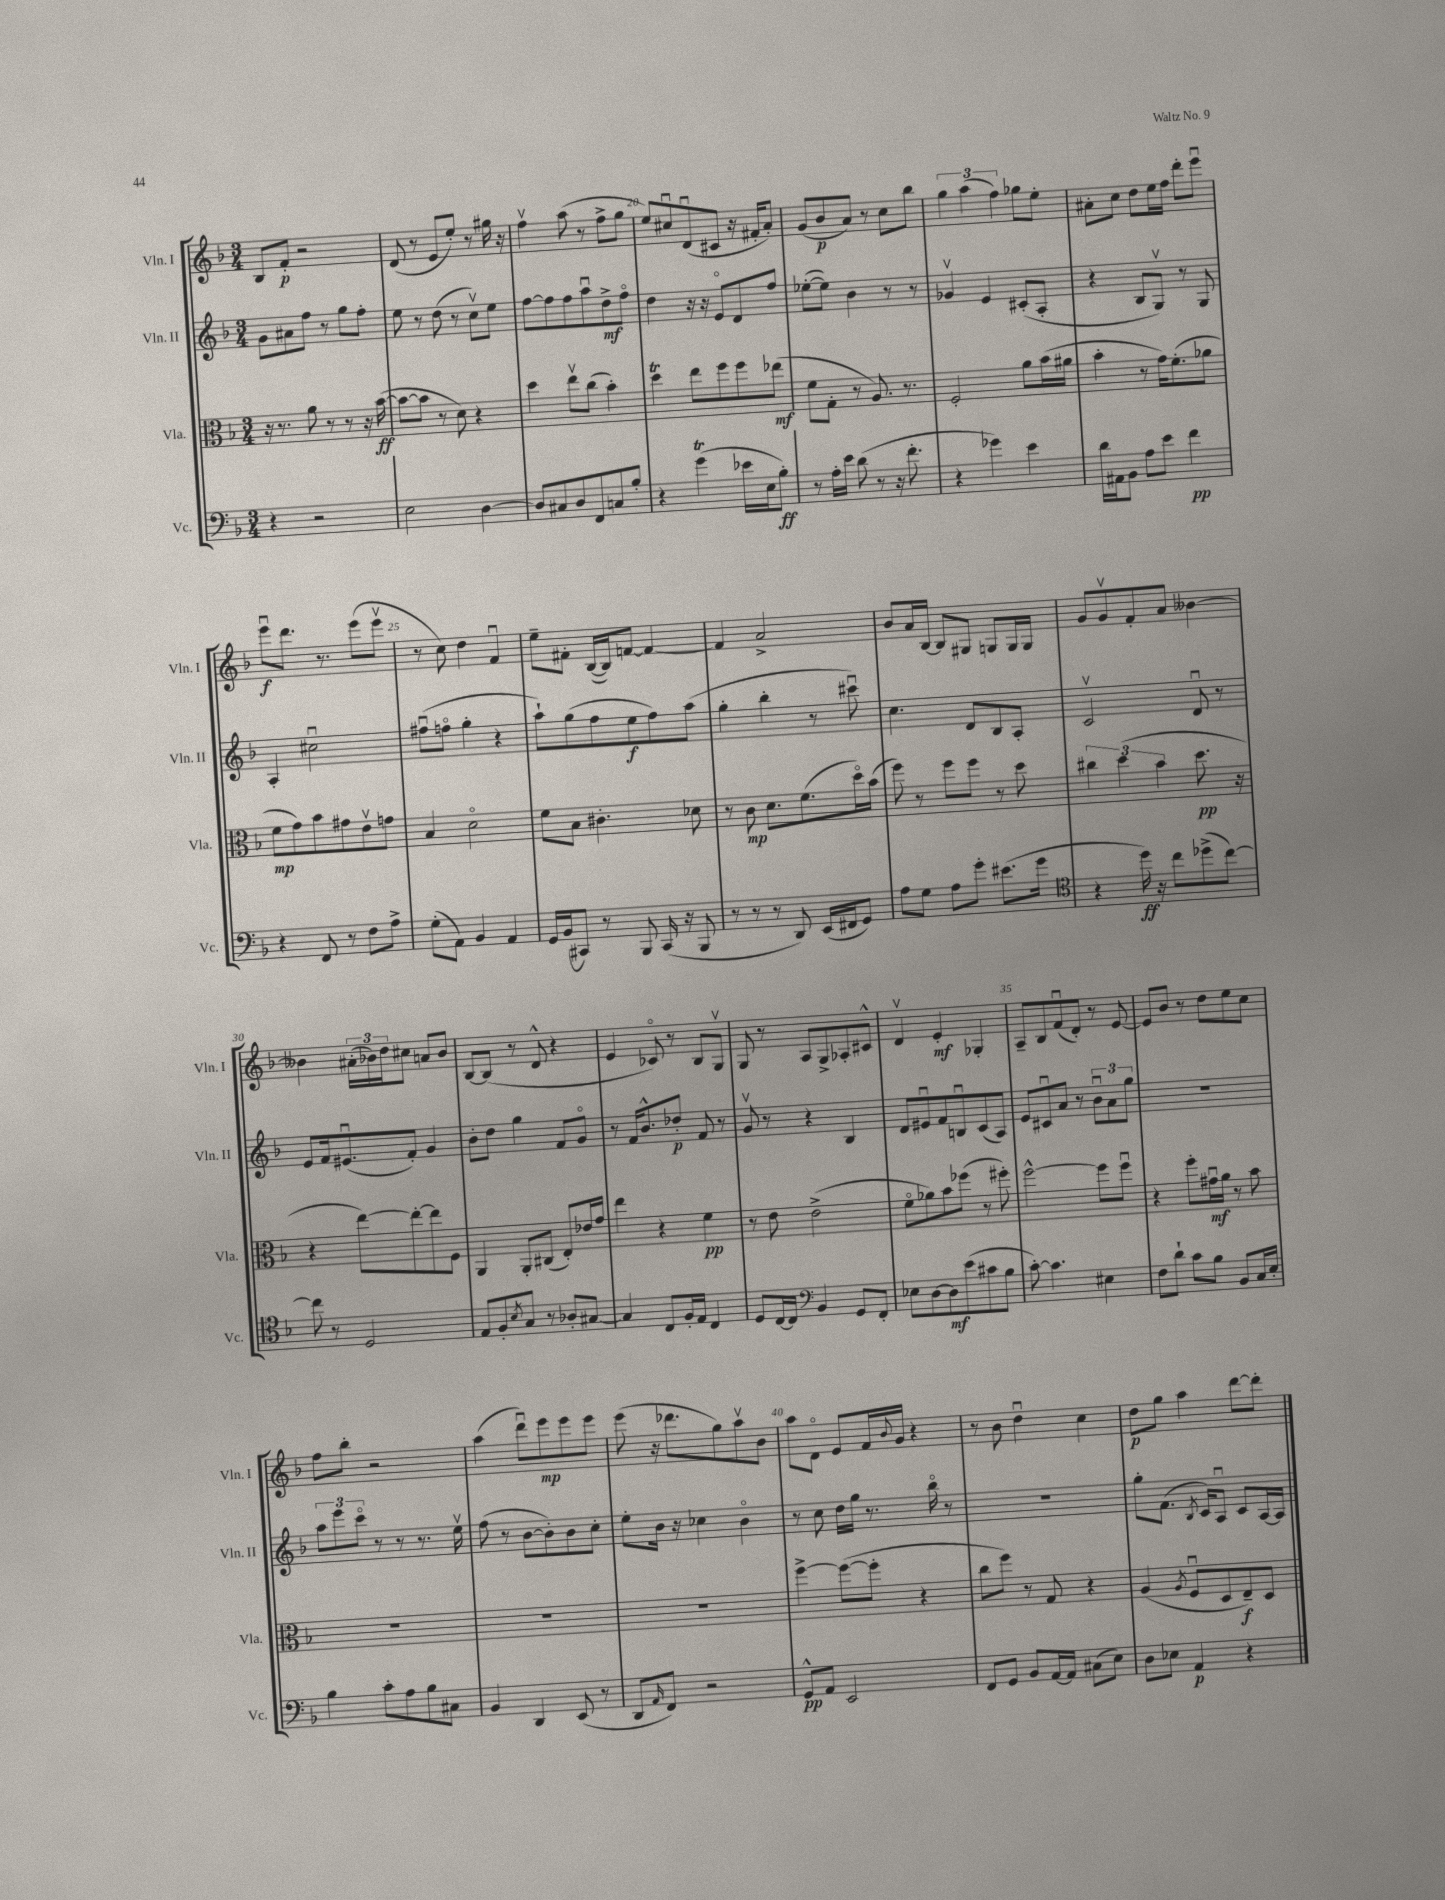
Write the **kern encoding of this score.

**kern	**dynam	**kern	**dynam	**kern	**dynam	**kern	**dynam
*part4	*part4	*part3	*part3	*part2	*part2	*part1	*part1
*staff4	*staff4	*staff3	*staff3	*staff2	*staff2	*staff1	*staff1
*I"Vc.	*	*I"Vla.	*	*I"Vln. II	*	*I"Vln. I	*
*I'Vc.	*	*I'Vla.	*	*I'Vln. II	*	*I'Vln. I	*
*clefF4	*	*clefC3	*	*clefG2	*	*clefG2	*
*k[b-]	*	*k[b-]	*	*k[b-]	*	*k[b-]	*
*M3/4	*	*M3/4	*	*M3/4	*	*M3/4	*
=17	=17	=17	=17	=17	=17	=17	=17
4r	.	16r	.	8g\L	.	8B-/L	.
.	.	8.r	.	.	.	.	.
.	.	.	.	8a#X\	.	8f'/J	p
2r	.	8a\	.	8ff\J	.	2r	.
.	.	8r	.	8r	.	.	.
.	.	8r	.	8gg\L	.	.	.
.	.	16r	.	8ff'\J	.	.	.
.	.	([16b-\	ff	.	.	.	.
=18	=18	=18	=18	=18	=18	=18	=18
2E\	.	8b-\L_	.	8ee\	.	(8d/	.
.	.	8b-\J]	.	8r	.	8r	.
.	.	8r	.	(8dd\	.	8e/L	.
.	.	8d\)	.	8r	.	8ee'/J)	.
[4D\	.	4r	.	8ccv\L)	.	8r	.
.	.	.	.	8ee\J	.	16gg#X\	.
.	.	.	.	.	.	16r	.
=19	=19	=19	=19	=19	=19	=19	=19
8D/L]	.	4dd\	.	[8ff\L	.	4ffv\	.
8C#X/	.	.	.	8ff\]	.	.	.
8D/	.	8eev\L	.	8ff\	.	(8aa\	.
8FF/	.	(8cc\J	.	8aau\	.	8r	.
8Cn/	.	4b-'\)	.	8dd^\	mf	8ff^\L	.
8B-'/J	.	.	.	8ff\J	.	8gg\J	.
=20	=20	=20	=20	=20	=20	=20	=20
4r	.	4ddT\	.	4dd\	.	8ee/L)	.
.	.	.	.	.	.	8cc#Xu/	.
(4gT\	.	8ee\L	.	16r	.	(8du/	.
.	.	.	.	16r	.	.	.
.	.	8ff\	.	8e/L	.	8c#X/J	.
16e-X\LL	.	8ff\	.	8d/	.	16r	.
16E\J	.	.	.	.	.	16f#X'/KL	.
8B-'\J)	ff	(8ee-X\J	mf	8ff/J	.	8a'/J)	.
=21	=21	=21	=21	=21	=21	=21	=21
8r	.	8f\L	.	([8ee-X'\L	.	(8g/L	.
16A'\LL	.	8G'\J	.	8ee-\J])	.	8b-/	p
16e\JJ	.	.	.	.	.	.	.
(8d\	.	8r	.	4b-\	.	8a/J)	.
8r	.	8.A/)	.	.	.	8r	.
16r	.	.	.	8r	.	8cc\L	.
8.f'\	.	8.r	.	.	.	.	.
.	.	.	.	8r	.	8bb-\J	.
=22	=22	=22	=22	=22	=22	=22	=22
4r	.	2F'/	.	4g-Xv/	.	6gg\	.
.	.	.	.	.	.	(6aa\	.
4g-X\)	.	.	.	4e/	.	.	.
.	.	.	.	.	.	6ff\)	.
4e\	.	8a\L	.	(8c#X'/L	.	8gg-X\L	.
.	.	(16b-\L	.	8A'/J	.	8ee'\J	.
.	.	16a#X\JJ	.	.	.	.	.
=23	=23	=23	=23	=23	=23	=23	=23
16d\LL	.	4b-'\	.	4r	.	8a#X'\L	.
16AA#X\J	.	.	.	.	.	.	.
8BB-\J	.	.	.	.	.	8cc\J	.
8A\L	.	8r	.	8B-/L	.	8dd\L	.
8e\J	.	16g\KL)	.	8Gv/J)	.	16ee\L	.
.	.	(8.f'\	.	.	.	16ff\JJ	.
4f\	pp	.	.	8r	.	8ddd'\L	.
.	.	8a-X\J	.	8G/	.	8eeeu\J	.
!!LO:LB:g=z
=24	=24	=24	=24	=24	=24	=24	=24
4r	.	8f\L	mp	4A'/	.	8eeeu\L	f
.	.	8g\)	.	.	.	8.ddd\J	.
8FF/	.	8b-\	.	2cc#Xu\	.	.	.
.	.	.	.	.	.	8.r	.
8r	.	8g#X\	.	.	.	.	.
8F\L	.	8ev\	.	.	.	(8eee\L	.
8A^\J	.	8gn\J	.	.	.	8eeev\J	.
=25	=25	=25	=25	=25	=25	=25	=25
(8G'\L	.	4B-/	.	(8ff#Xu\L	.	8r	.
8AA\J)	.	.	.	8ffn\J	.	8cc\)	.
4BB-/	.	2d\	.	4gg'\	.	4dd\	.
4AA/	.	.	.	4r	.	4fu/	.
=26	=26	=26	=26	=26	=26	=26	=26
16GG/LL	.	8f\L	.	8aa`\L)	.	8ee~\L	.
(16BB-/J	.	.	.	.	.	.	.
8CC#X/J)	.	8B-\J	.	(8gg\	.	8f#X'\J	.
8r	.	4.c#X'\	.	8ff\	.	([16B-/LL	.
.	.	.	.	.	.	16B-/J])	.
8BBB-/	.	.	.	8ee\	f	[8fn/J	.
(16CC#/	.	.	.	8ff\)	.	4f/_	.
16r	.	.	.	.	.	.	.
8BBB-/	.	8d-X\	.	(8aa\J	.	.	.
=27	=27	=27	=27	=27	=27	=27	=27
8r	.	8r	.	4gg'\	.	4f/]	.
8r	.	8c\	mp	.	.	.	.
8r	.	8.d\L	.	4bb-'\	.	2a^/	.
8DD/)	.	.	.	.	.	.	.
.	.	(8.f\	.	.	.	.	.
(16EE/LL	.	.	.	8r	.	.	.
16FF#X/J	.	.	.	.	.	.	.
8GG/J)	.	16dd\L)	.	8ccc#Xu\)	.	.	.
.	.	(16b-\JJ	.	.	.	.	.
=28	=28	=28	=28	=28	=28	=28	=28
8A\L	.	8ff\)	.	4.cc\	.	8b-/L	.
8G\J	.	8r	.	.	.	16a/L	.
.	.	.	.	.	.	[16B-/JJ	.
8A\L	.	8ff\L	.	.	.	8B-/L]	.
8g'\J	.	8ff\J	.	8d/L	.	8G#X/J	.
(8.e#X\L	.	8r	.	8B-/	.	8Gn/L	.
.	.	8dd\	.	8A'/J	.	16G/L	.
16g\Jk	.	.	.	.	.	16G/JJ	.
=29	=29	=29	=29	=29	=29	=29	=29
*clefC4	*	*	*	*	*	*	*
4r	.	6cc#X\	.	2cv/	.	8g/L	.
.	.	.	.	.	.	8gv/	.
.	.	(6dd\	.	.	.	.	.
16dd\)	ff	.	.	.	.	8f'/	.
16r	.	.	.	.	.	.	.
.	.	6b-\	.	.	.	.	.
8cc\L	.	.	.	.	.	8a/J	.
(8dd-X^\	.	8.dd\	pp	8du/	.	[4b--X\	.
[8cc\J)	.	.	.	8r	.	.	.
.	.	16r	.	.	.	.	.
!!LO:LB:g=z
=30	=30	=30	=30	=30	=30	=30	=30
8cc\]	.	4r	.	8e/L	.	4b--X\]	.
8r	.	.	.	16f/k	.	.	.
.	.	.	.	(8.e#Xu/	.	.	.
2D/	.	[8ee\L)	.	.	.	(24a#X'\LL	.
.	.	.	.	.	.	24b-X\)	.
.	.	.	.	.	.	24dd\J	.
.	.	8ee'\_	.	8f'/J)	.	8cc#X\J	.
.	.	8ee\]	.	4g/	.	8an/L	.
.	.	8F\J	.	.	.	8b-/J	.
=31	=31	=31	=31	=31	=31	=31	=31
8E/L	.	4AA/	.	8b-'\L	.	[8B-/L	.
8F'/	.	.	.	8dd\J	.	(8B-/J]	.
8qB-/	.	.	.	.	.	.	.
8G/J	.	8AA'/L	.	4gg\	.	8r	.
8r	.	(8C#X/J	.	.	.	8d^^/	.
8A-X'/L	.	8E'/L)	.	8f/L	.	4r	.
[8G#X/J	.	16e-X/L	.	8g/J	.	.	.
.	.	16g/JJ	.	.	.	.	.
=32	=32	=32	=32	=32	=32	=32	=32
4G#/]	.	4ee\	.	8r	.	4e/	.
.	.	.	.	16f/KL	.	.	.
.	.	.	.	8.b-^^/	.	.	.
8C/L	.	4r	.	.	.	8c-X/)	.
16F'/L	.	.	.	8dd-X'/J	p	8r	.
16E/JJ	.	.	.	.	.	.	.
4C/	.	4f\	pp	8f/	.	8B-/L	.
.	.	.	.	8r	.	8Gv/J	.
=33	=33	=33	=33	=33	=33	=33	=33
8D/L	.	8r	.	8gv/	.	8G/	.
[16C/L	.	8e\	.	8r	.	8r	.
16C/JJ]	.	.	.	.	.	.	.
*clefF4	*	*	*	*	*	*	*
4BB-/	.	(2e^\	.	4r	.	8A/L	.
.	.	.	.	.	.	8G^/	.
8GG/L	.	.	.	4B-/	.	8A-X'/	.
8FF'/J	.	.	.	.	.	8c#X^^/J	.
=34	=34	=34	=34	=34	=34	=34	=34
8E-X\L	.	8f\L	.	8d/L	.	4dv/	.
[8D\	.	8a-X\)	.	8e#Xu/	.	.	.
8D\]	mf	8b-\	.	8f/	.	4e'/	mf
(8e\	.	(8ff-X\J	.	8Bnu/	.	.	.
8c#X\	.	8r	.	(8c/	.	4G-X'/	.
8B-\J	.	8ff#X'\)	.	8A/J)	.	.	.
=35	=35	=35	=35	=35	=35	=35	=35
[8c'\)	.	[2ff^^\	.	8e/L	.	8A~/L	.
4.c\]	.	.	.	8c#Xu/	.	8B-/	.
.	.	.	.	8a/J	.	(8fu/	.
.	.	.	.	8r	.	8d'/J)	.
4E#X\	.	8ff\L]	.	12b-u\L	.	8r	.
.	.	.	.	12a\	.	.	.
.	.	8ffu\J	.	.	.	[8e/	.
.	.	.	.	12gg\J	.	.	.
=36	=36	=36	=36	=36	=36	=36	=36
8F\L	.	4r	.	2.r	.	8e/L]	.
8d`\J	.	.	.	.	.	8b-/J	.
8c\L	.	8ff'\L	.	.	.	8r	.
8B-\J	.	16g#Xu\L	mf	.	.	8dd\L	.
.	.	16a\JJ	.	.	.	.	.
8BB-/L	.	8r	.	.	.	8ee\	.
16C/L	.	8b-\	.	.	.	8cc\J	.
16E'/JJ	.	.	.	.	.	.	.
!!LO:LB:g=z
=37	=37	=37	=37	=37	=37	=37	=37
4B-\	.	2.r	.	12aa\L	.	8ff\L	.
.	.	.	.	12eee\	.	.	.
.	.	.	.	.	.	8bb-'\J	.
.	.	.	.	12ccc\J	.	.	.
8c'\L	.	.	.	8r	.	2r	.
8A\	.	.	.	8r	.	.	.
8B-\	.	.	.	8.r	.	.	.
8C#X\J	.	.	.	.	.	.	.
.	.	.	.	16eev\	.	.	.
=38	=38	=38	=38	=38	=38	=38	=38
4BB-/	.	2.r	.	(8ff\	.	(4aa\	.
.	.	.	.	8r	.	.	.
4DD/	.	.	.	[8b-\L	.	8dddu\L)	.
.	.	.	.	8b-'\])	.	8eee\	mp
(8EE/	.	.	.	8b-\	.	8eee\	.
8r	.	.	.	8cc'\J	.	8eee\J	.
=39	=39	=39	=39	=39	=39	=39	=39
8DD/L	.	2.r	.	8ee'\L	.	(8eee\	.
16qqAA/	.	.	.	.	.	.	.
8FF/J)	.	.	.	16b-\Jk	.	16r	.
.	.	.	.	16r	.	8.ddd-X\L	.
2r	.	.	.	4cc-X\	.	.	.
.	.	.	.	.	.	8gg\)	.
.	.	.	.	4b-\	.	8aav\	.
.	.	.	.	.	.	8b-\J	.
=40	=40	=40	=40	=40	=40	=40	=40
8GG^^/L	pp	[4ff^\	.	8r	.	8aa\L	.
8AA/J	.	.	.	8cc\	.	8d\J	.
2EE/	.	(8ff\L_	.	16dd\LL	.	8e/L	.
.	.	.	.	16gg\JJ	.	.	.
.	.	8ff'\J]	.	8.r	.	16f/L	.
.	.	.	.	.	.	8qqb-/	.
.	.	.	.	.	.	16g/JJ	.
.	.	4r	.	.	.	4r	.
.	.	.	.	16bb-\	.	.	.
.	.	.	.	8r	.	.	.
=41	=41	=41	=41	=41	=41	=41	=41
8FF/L	.	8cc\L	.	2.r	.	8r	.
8GG/J	.	8ff\J)	.	.	.	8b-\	.
8BB-/L	.	8r	.	.	.	4ddu\	.
[16AA/L	.	8G/	.	.	.	.	.
16AA/JJ]	.	.	.	.	.	.	.
(8C#X\L	.	4r	.	.	.	4cc\	.
8E\J)	.	.	.	.	.	.	.
=42	=42	=42	=42	=42	=42	=42	=42
8D\L	.	(4A/	.	8gg'\L	.	8dd\L	p
8E-X\J	.	.	.	(8.f\J	.	8gg\J	.
.	.	8qA/	.	.	.	.	.
4AA/	p	8Fu/L	.	.	.	4aa\	.
.	.	.	.	8qB-/	.	.	.
.	.	.	.	16c/KL)	.	.	.
.	.	8D/	.	8Au/J	.	.	.
4r	.	8E~/)	f	8c/L	.	[8ddd\L	.
.	.	8D/J	.	[16A/L	.	8ddd'\J]	.
.	.	.	.	16A/JJ]	.	.	.
==	==	==	==	==	==	==	==
*-	*-	*-	*-	*-	*-	*-	*-
